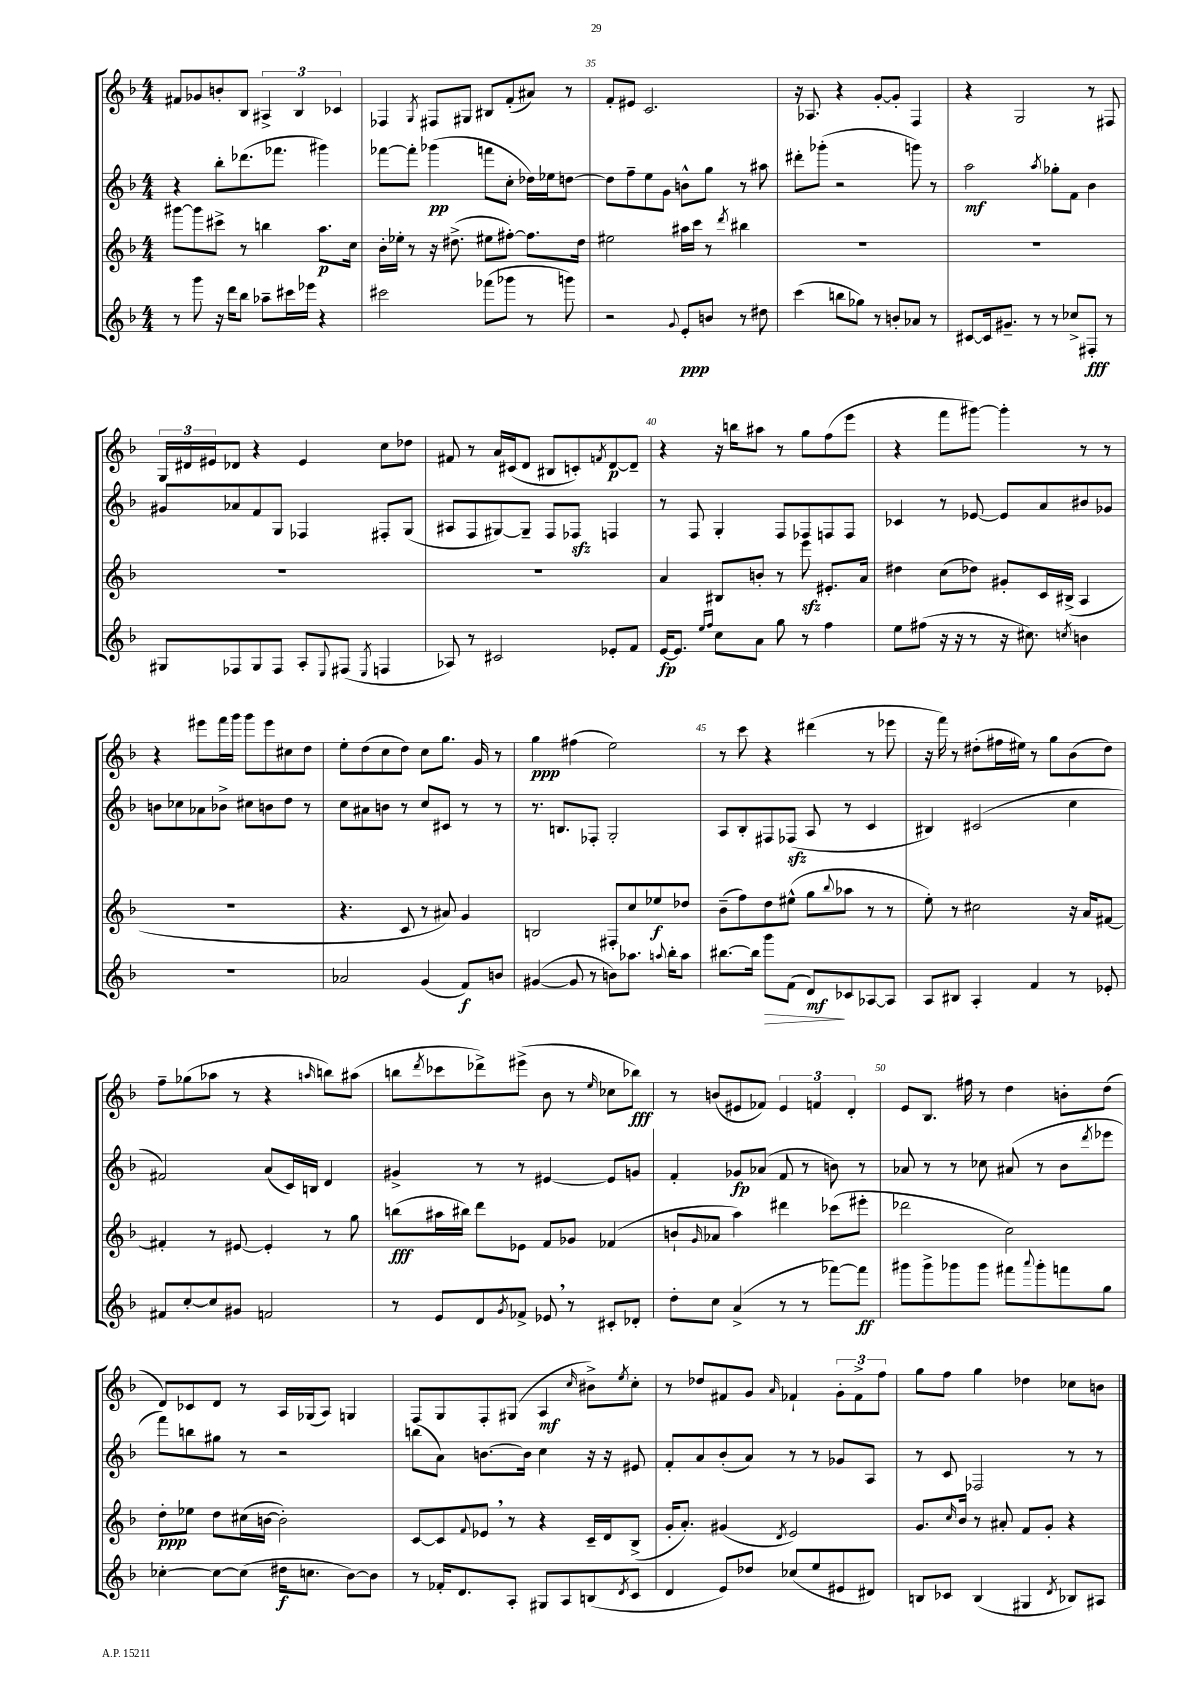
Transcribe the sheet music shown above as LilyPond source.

<<
\new StaffGroup <<
\new Staff = "s0" {
    \clef treble \key f \major \numericTimeSignature \time 4/4
    fis'8 ges'8 b'8-. bes8 \tuplet 3/2 { ais4-> bes4 ces'4 } |
    fes4 \acciaccatura { g8 } fis8 gis8 bis8 f'8-.( ais'8) r8 |
    f'8-. eis'8 c'2. |
    r16 aes8. r4 g'8~-. g'8-. f4 |
    r4 g2 r8 fis8 |
    \tuplet 3/2 { g16 dis'16 eis'16 } des'8 r4 eis'4 c''8 des''8 |
    fis'8 r8 a'16 cis'16( d'8 bis8 c'8-.) \acciaccatura { f'8 } d'8~\p d'8-- |
    r4 r16 b''16 ais''8 r8 g''8 f''8( e'''8 |
    r4 f'''8 gis'''8~) gis'''4-. r8 r8 |
    r4 eis'''8 f'''16 g'''16 g'''8 eis'''8 cis''8 d''8 |
    e''8-. d''8( c''8 d''8) c''8 g''8. g'16 r8 |
    g''4\ppp fis''4( e''2) |
    r8 c'''8 r4 dis'''4( r8 ees'''8 |
    r16 f'''16) r8 dis''8-.( fis''16 eis''16) r8 g''8 bes'8( dis''8) |
    f''8-- ges''8( aes''8 r8 r4 \grace { a''16 } b''8) ais''8( |
    b''8 \acciaccatura { d'''8 } ces'''8 des'''8->) eis'''8->( bes'8 r8 \grace { e''16 } ces''8 bes''8\fff) |
    r8 b'8( eis'8 fes'8) \tuplet 3/2 { eis'4 f'4 d'4-. } |
    e'8 bes8. fis''16 r8 d''4 b'8-. d''8( |
    d'8) ces'8 d'8 r8 a16 ges16( a8) g4 |
    f8 g8 f8-. gis8( a4\mf \grace { c''16 } bis'8->) \acciaccatura { e''8 } c''8-. |
    r8 des''8 fis'8 g'8 \grace { a'16 } fes'4-! \tuplet 3/2 { g'8-. fes'8-> f''8 } |
    g''8 f''8 g''4 des''4 ces''8 b'8 \bar "|." |
}
\new Staff = "s1" {
    \clef treble \key f \major \numericTimeSignature \time 4/4
    r4 bes''8-. des'''8.( fes'''8. gis'''4) |
    fes'''8~ fes'''8-. ges'''4\pp( f'''8 c''8-. des''16) ees''16 d''8~ |
    d''8 f''8-- e''8 g'8 b'8-^ g''8 r8 ais''8 |
    dis'''8-. ges'''8-.( r2 g'''8) r8 |
    a''2\mf \acciaccatura { a''8 } ges''8-. f'8 bes'4 |
    gis'8 aes'8 f'8 g8 fes4 fis8-. g8( |
    ais8 f8 gis8~) gis8-- f8 fes8\sfz f4 |
    r8 f8 g4-. f8 fes8 f8 f8 |
    ces'4 r8 ees'8~ ees'8 a'8 bis'8 ges'8 |
    b'8 ces''8 aes'8 bes'8-> cis''8 b'8 d''8 r8 |
    c''8 ais'8 b'8 r8 c''8 cis'8 r8 r8 |
    r8. b8. fes8-. g2-. |
    a8 bes8-. fis8 fes8\sfz( a8 r8 c'4 |
    bis4) cis'2( c''4 |
    fis'2) a'8( c'16) b16 d'4 |
    gis'4-> r8 r8 eis'4~ eis'8 g'8 |
    f'4-. ges'8\fp aes'8( f'8 r8 b'8) r8 |
    aes'8 r8 r8 ces''8 ais'8( r8 bes'8 \acciaccatura { d'''8 } ees'''8 |
    f'''8) b''8 gis''8 r8 r2 |
    b''8( a'8) b'8.~ b'16 c''4 r16 r16 eis'8 |
    f'8-. a'8 bes'8-.( a'8) r8 r8 ges'8 a8 |
    r8 c'8 fes2 r8 r8 \bar "|." |
}
\new Staff = "s2" {
    \clef treble \key f \major \numericTimeSignature \time 4/4
    gis'''8~ gis'''8 cis'''8-> r8 b''4 a''8.\p c''16 |
    bes'16-. ees''16-. r8 r16 dis''8.->( eis''8 fis''8~-.) fis''8. dis''16 |
    eis''2 ais''16 c'''16 r8 \acciaccatura { d'''8 } bis''4 |
    R1 |
    R1 |
    R1 |
    R1 |
    a'4 bis8 b'8-. r8 e'''8\sfz eis'8.-. a'16 |
    dis''4 c''8( des''8) gis'8-. c'16 bis16->( a4 |
    R1 |
    r4. c'8 r8 ais'8) g'4 |
    b2 fis8-. c''8 ees''8\f des''8 |
    bes'8--( f''8) d''8 eis''8-^( g''8 \appoggiatura { bes''8 } aes''8 r8 r8 |
    e''8-.) r8 cis''2 r16 a'16 fis'8~ |
    fis'4-. r8 eis'8~ eis'4-. r8 g''8 |
    b''8\fff( ais''16 bis''16) d'''8 ees'8 f'8 ges'8 fes'4( |
    b'8-! \grace { g'16 } aes'8 a''4) dis'''4 ces'''8( eis'''8-. |
    des'''2 c''2) |
    d''8-.\ppp ees''8 d''8 cis''16( b'16~ b'2-.) |
    c'8~ c'8 \appoggiatura { f'8 } ees'8 \breathe r8 r4 c'16-- d'16 bes8->( |
    g'16-. a'8.-.) gis'4( \acciaccatura { d'8 } e'2) |
    g'8. \grace { c''16 } bes'16 r8 ais'8-. f'8 g'8-. r4 \bar "|." |
}
\new Staff = "s3" {
    \clef treble \key f \major \numericTimeSignature \time 4/4
    r8 g'''8 r16 d'''16 bes''8 aes''8-- cis'''16 ees'''16 r4 |
    cis'''2 fes'''8( ges'''8 r8 g'''8) |
    r2 \appoggiatura { g'8 } e'8-.\ppp b'8 r8 dis''8 |
    c'''4( b''8 ges''8) r8 b'8-. aes'8 r8 |
    cis'8~ cis'16 gis'8.-- r8 r8 ces''8-> fis8-.\fff r8 |
    gis8 fes8 gis8 fes8 a8-. \appoggiatura { e8 } fis8( \acciaccatura { e8 } f4 |
    aes8) r8 cis'2 ees'8-. f'8 |
    e'16~\fp e'8. \grace { e''16 f''16 } c''8 a'8 g''8 r8 f''4 |
    e''8 fis''8( r16 r16 r8 r16 cis''8.) \acciaccatura { c''8 } b'4 |
    R1 |
    aes'2 g'4( f'8\f) b'8 |
    gis'4~( gis'8 r8 b'8) aes''8. \appoggiatura { a''8 } bes''16-. a''8 |
    bis''8.~ bis''16 g'''8\> f'8( d'8\mf\!) ces'8 aes8~ aes8 |
    a8 bis8 a4-. f'4 r8 ees'8-. |
    fis'8 c''8~-. c''8 gis'8 f'2 |
    r8 e'8 d'8 \acciaccatura { g'8 } fes'8-> ees'8 \breathe r8 cis'8-. des'8-. |
    d''8-. c''8 a'4->( r8 r8 fes'''8~) fes'''8\ff |
    gis'''8 gis'''8-> ges'''8 ges'''8 fis'''8 \appoggiatura { a'''8 } ges'''8-. f'''8 g''8 |
    ces''4~-. ces''8~ ces''8( dis''16\f c''8. bes'8~) bes'8 |
    r8 fes'16-. d'8. a8-. gis8 a8 b8( \acciaccatura { d'8 } c'8 |
    d'4 e'8) des''8 ces''8( e''8 eis'8 dis'8) |
    b8 ces'8 b4( gis4 \acciaccatura { d'8 } bes8) ais8 \bar "|." |
}
>>
>>
\layout { \context { \Score currentBarNumber = #33 \override BarNumber.break-visibility = ##(#f #t #t) barNumberVisibility = #(every-nth-bar-number-visible 5) } }
